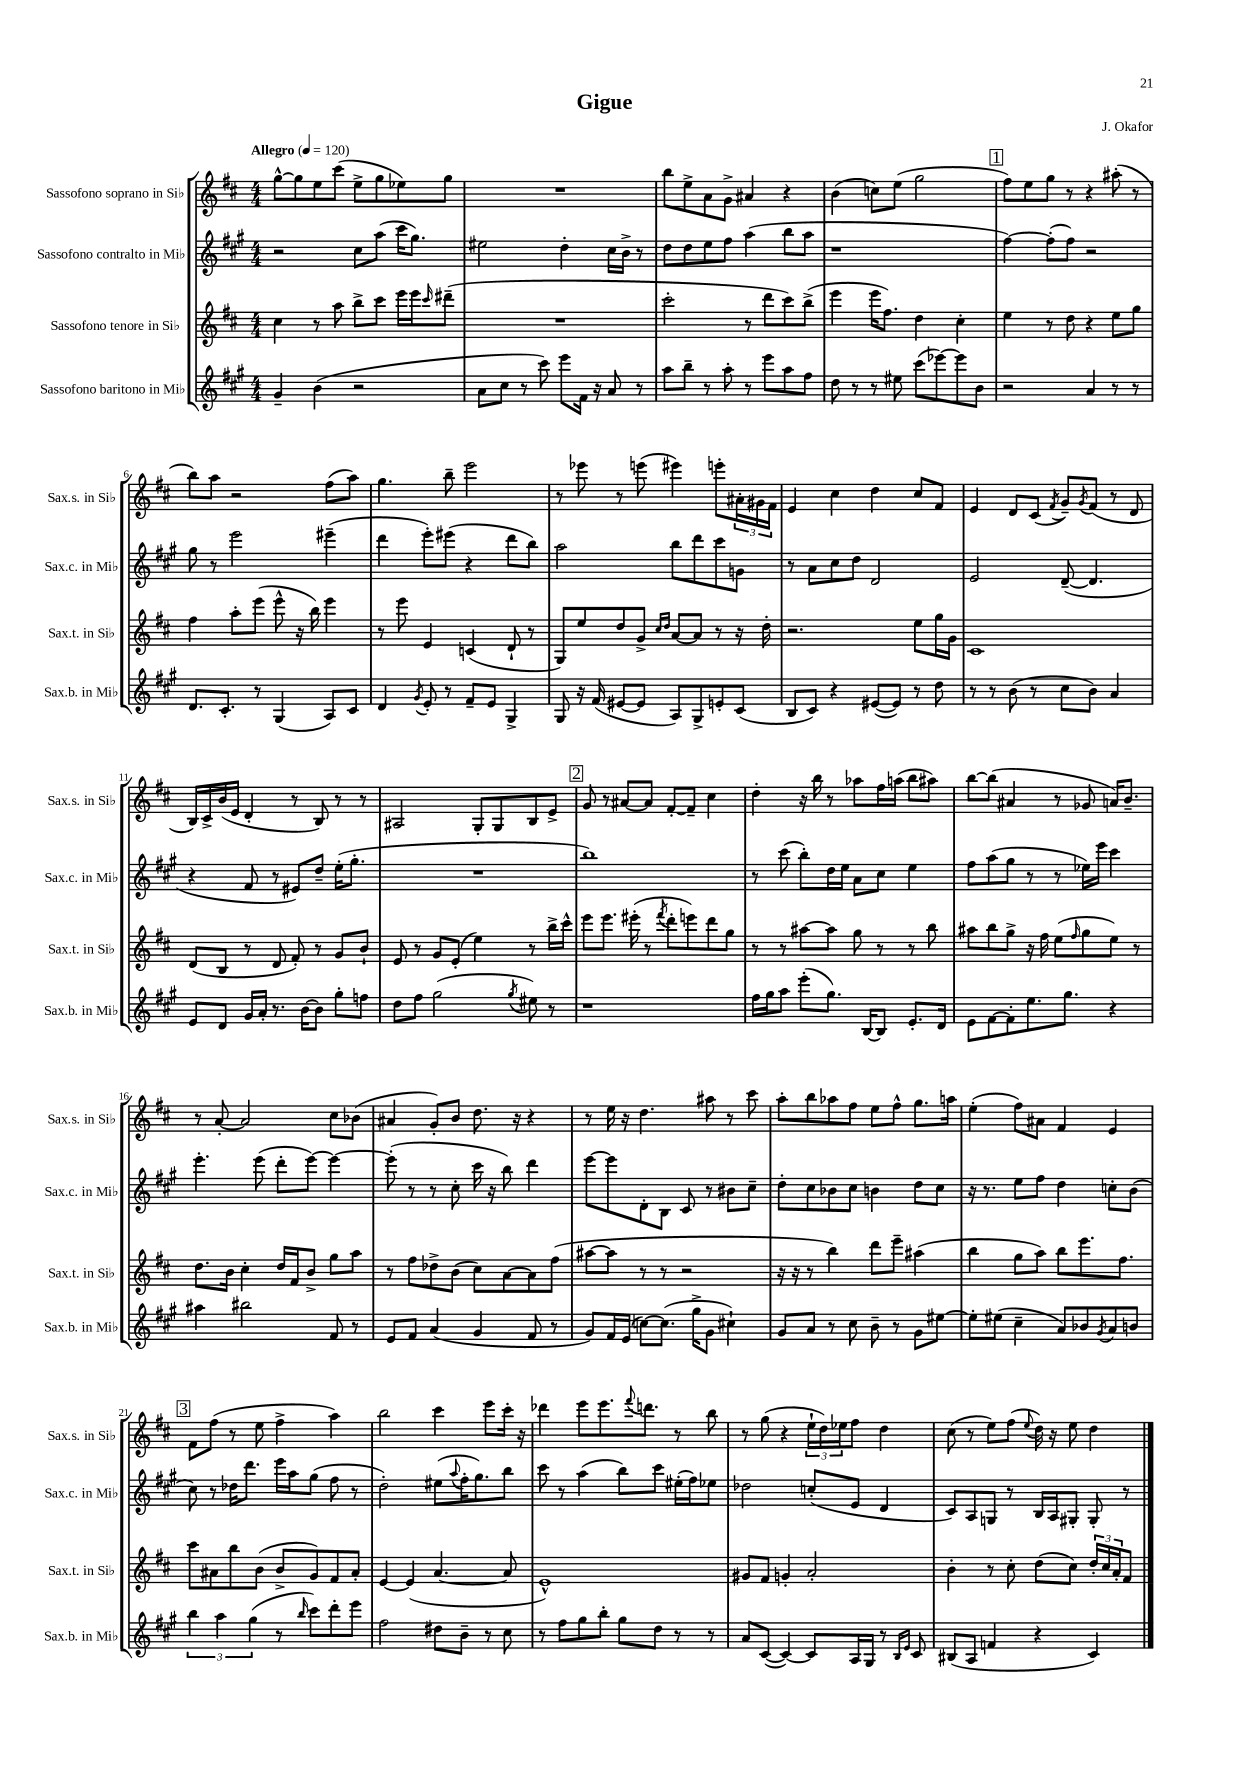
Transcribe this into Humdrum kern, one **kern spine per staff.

**kern	**kern	**kern	**kern
*part4	*part3	*part2	*part1
*staff4	*staff3	*staff2	*staff1
*I"Sassofono baritono in Mi♭	*I"Sassofono tenore in Si♭	*I"Sassofono contralto in Mi♭	*I"Sassofono soprano in Si♭
*I'Sax.b. in Mi♭	*I'Sax.t. in Si♭	*I'Sax.c. in Mi♭	*I'Sax.s. in Si♭
*clefG2	*clefG2	*clefG2	*clefG2
*k[f#c#g#]	*k[f#c#]	*k[f#c#g#]	*k[f#c#]
*M4/4	*M4/4	*M4/4	*M4/4
*MM120	*MM120	*MM120	*MM120
=1	=1	=1	=1
!	!	!	!LO:TX:a:B:t=Allegro
4g#~/	4cc#\	2r	[8gg^^\L
.	.	.	8gg\]
(4b\	8r	.	8ee\
.	8aa\	.	(8ccc#\J
2r	8bb^\L	8cc#\L	8ee^\L
.	8ccc#\J	(8aa\J	8gg\
.	16eee\LL	16ccc#\KL	8ee-X\)
.	16eee\J	8.gg#\J)	.
.	16qqccc#/	.	.
.	(8ddd#X~\J	.	8gg\J
=2	=2	=2	=2
8a\L	1r	2ee#X\	1r
8cc#\J	.	.	.
8r	.	.	.
8ccc#\)	.	.	.
8eee\L	.	4dd'\	.
16f#\Jk	.	.	.
16r	.	.	.
8a/	.	16cc#\LL	.
.	.	16b^\JJ	.
8r	.	8r	.
=3	=3	=3	=3
8aa\L	2ccc#'\	8dd\L	8bb\L
8bb~\J	.	8dd\	8ee^\
8r	.	8ee\	8a\
8aa'\	.	8ff#\J	8g^\J
8r	8r	(4aa\	4a#X/
8eee\L	8ddd\L	.	.
8aa\	8ccc#\)	8bb\L	4r
8ff#\J	(8bb^\J	8aa\J	.
=4	=4	=4	=4
8dd\	4eee\	1r	(4b\
8r	.	.	.
8r	16eee\KL	.	8ccn\L)
.	8.ff#\J)	.	.
8ee#X\	.	.	(8ee\J
(8ccc#\L	4dd\	.	2gg\
[8eee-X\)	.	.	.
8eee-\]	4cc#'\	.	.
8b\J	.	.	.
!!LO:REH:place=s1:t=1
=5	=5	=5	=5
2r	4ee\	[4ff#\)	8ff#\L)
.	.	.	8ee\
.	8r	(8ff#'\L]	8gg\J
.	8dd\	8ff#\J)	8r
4a/	4r	2r	4r
8r	8ee\L	.	(8aa#X'\
8r	8gg\J	.	8r
!!LO:LB:g=z
=6	=6	=6	=6
8.d/L	4ff#\	8gg#\	8bb\L)
.	.	8r	8aa\J
8.c#'/J	.	.	.
.	8aa'\L	2eee\	2r
8r	(8eee\J	.	.
(4G#/	8eee^^\	.	.
.	16r	.	.
.	16bb\)	.	.
8A/L)	4eee\	(4eee#X~\	(8ff#\L
8c#/J	.	.	8aa\J)
=7	=7	=7	=7
4d/	8r	4ddd\	4.gg\
.	8eee\	.	.
8qg#/	.	.	.
8e'/	4e/	8eee'\L)	.
8r	.	(8eee#X\J	8bb~\
8f#~/L	(4cn/	4r	2eee\
8e/J	.	.	.
4G#^/	8d`/	8ddd\L	.
.	8r	8bb\J)	.
=8	=8	=8	=8
8G#/	8G/L)	2aa\	8r
16r	8ee/	.	8eee-X\
(16f#/	.	.	.
[8e#X/L	8dd/	.	8r
8e#/J]	8g^/J	.	(8eeen\
.	16qqcc#/LL	.	.
.	16qqdd/JJ	.	.
8A/L)	[8a/L	8bb\L	4eee#X\)
8G#^/	8a/J]	8ddd\	.
8en'/	8r	8ccc#\	8eeen'\L
(8c#/J	16r	8gn\J	24a#X'\L
.	.	.	24g#X\
.	16dd'\	.	.
.	.	.	24f#\JJ
=9	=9	=9	=9
8B/L	2.r	8r	4e/
8c#/J)	.	8a\L	.
4r	.	8cc#\	4cc#\
.	.	8dd\J	.
([8e#X/L	.	2d/	4dd\
8e#/J])	.	.	.
8r	8ee\L	.	8cc#/L
8dd\	16gg\L	.	8f#/J
.	16g\JJ	.	.
=10	=10	=10	=10
8r	1c#	2e/	4e/
8r	.	.	.
(8b\	.	.	8d/L
8r	.	.	(8c#/J
.	.	.	8qf#/
8cc#\L	.	([8d~/	8g~/L)
.	.	.	8qg/
8b\J)	.	4.d/]	(8f#/J
4a/	.	.	8r
.	.	.	8d/
!!LO:LB:g=z
=11	=11	=11	=11
8e/L	(8d/L	4r	16B/LL)
.	.	.	16c#^/
8d/J	8B/J	.	(16b/
.	.	.	16e/JJ
16g#/LL	8r	8f#/	4d'/
16a'/JJ	.	.	.
8.r	8d/	8r	.
.	8f#'/)	8e#X/L)	8r
[16b\KL	.	.	.
8b\J]	8r	8dd~/J	8B/)
8gg#'\L	8g/L	(16ee'\KL	8r
.	.	8.gg#'\J	.
8ffn\J	8b`/J	.	8r
=12	=12	=12	=12
8dd\L	8e/	1r	2A#X/
8ff#\J	8r	.	.
(2gg#\	8g/L	.	.
.	(8e'/J	.	.
.	4ee\)	.	8G'/L
.	.	.	8G/
8qgg#/	.	.	.
8ee#X\)	8r	.	8B/
8r	16bb^\LL	.	8e^/J
.	16ccc#^^\JJ	.	.
!!LO:REH:place=s1:t=2
=13	=13	=13	=13
1r	8eee\L	1bb)	8g/
.	8.eee\J	.	8r
.	.	.	[8a#X/L
.	(16eee#X'\	.	.
.	8r	.	8a#/J]
.	8qfff#/	.	.
.	8ddd'\L	.	[8f#'/L
.	8eeen\)	.	8f#~/J]
.	8ddd\	.	4cc#\
.	8gg\J	.	.
=14	=14	=14	=14
16ff#\LL	8r	8r	4dd'\
16gg#\J	.	.	.
8aa\J	8r	(8ccc#\	.
(8eee'\L	[8aa#X\L	8bb'\L)	16r
.	.	.	16bb\
8.gg#\J)	8aa#\J]	16dd\L	8r
.	.	16ee\JJ	.
.	8gg\	8a\L	8aa-X\L
[16B/KL	.	.	.
8B/J]	8r	8cc#\J	16ff#\L
.	.	.	(16aan\JJ
8.e'/L	8r	4ee\	8bb\L
.	8bb\	.	8aa#X\J)
16d/Jk	.	.	.
=15	=15	=15	=15
8e\L	8aa#X\L	8ff#\L	[8bb\L
[8f#\	8bb\	(8aa\	(8bb\J]
8f#'\]	8gg^\J	8gg#\J	4a#X/
8.ee\	16r	8r	.
.	16ff#\	.	.
.	(8ee\L	8r	8r
8.gg#\J	.	.	.
.	16qqff#/	.	.
.	8gg\	16ee-X\LL)	8g-X/
.	.	16eee\JJ	.
4r	8ee\J)	4ccc#\	16an/KL)
.	.	.	8.b~/J
.	8r	.	.
!!LO:LB:g=z
=16	=16	=16	=16
4aa#X\	8.dd\L	4.eee'\	8r
.	.	.	[8a'/
.	16b\Jk	.	.
2bb#X\	4cc#'\	.	2a/]
.	.	(8eee\	.
.	16dd/LL	8ddd'\L	.
.	16f#/J	.	.
.	8b^/J	[8eee\J)	.
8f#/	8gg\L	4eee\_	8cc#\L
8r	8aa\J	.	(8b-X\J
=17	=17	=17	=17
8e/L	8r	(8eee'\]	4a#X/
8f#/J	8ff#\L	8r	.
(4a/	8dd-X^\	8r	8g'/L)
.	(8b\J	8cc#'\	8b/J
4g#/	8cc#\L)	16ccc#\	8.dd\
.	.	16r	.
.	[8a\	8bb\)	.
.	.	.	16r
8f#/	8a\]	4ddd\	4r
8r	(8ff#\J	.	.
=18	=18	=18	=18
8g#/L)	[8aa#X\L	[8eee\L	8r
16f#/L	8aa#\J]	8eee\]	16ee\
(16e/JJ	.	.	16r
[8ccn\L)	8r	8d'\	4.dd\
(8.cc\J]	8r	8B\J	.
.	2r	8c#/	.
16gg#^\KL	.	.	.
8g#\J	.	8r	8aa#X\
4cc#X`\)	.	8b#X\L	8r
.	.	8cc#~\J	8ccc#\
=19	=19	=19	=19
8g#/L	16r	8dd'\L	8aa'\L
.	16r	.	.
8a/J	8r	8cc#\	8bb\
8r	4bb\)	8b-X\	8aa-X\
8cc#\	.	8cc#\J	8ff#\J
8b~\	8ddd\L	4bn\	8ee\L
8r	8eee~\J	.	8ff#^^\J
8g#\L	(4aa#X\	8dd\L	8.gg\L
[8ee#X\J	.	8cc#\J	.
.	.	.	16aan\Jk
=20	=20	=20	=20
8ee#'\L]	4bb\	16r	(4ee'\
.	.	8.r	.
(8ee#X\J	.	.	.
4cc#~\	8gg\L	8ee\L	8ff#\L)
.	8aa\J)	8ff#\J	8a#X\J
8a/L)	8bb\L	4dd\	4f#/
8b-X/	8.eee\	.	.
8qg#/	.	.	.
8a/	.	8ccn'\L	4e/
.	8.ff#\J	.	.
8bn/J	.	(8b\J	.
!!LO:LB:g=z
!!LO:REH:place=s1:t=3
=21	=21	=21	=21
6bb\	8ccc#\L	8cc#\)	8f#\L
.	8a#X\	8r	(8ff#\J
6aa\	.	.	.
.	8bb\	16dd-X\KL	8r
.	.	8.ddd\J	.
(6gg#\	.	.	.
.	(8b\J	.	8ee\
8r	8b^/L	16eee\LL	4ff#^\
.	.	16aa\J	.
16qqbb/	.	.	.
8ccc#\L)	8g/)	(8gg#\J	.
8ddd'\	8f#/	8ff#\	4aa\)
8eee\J	8a#'/J	8r	.
=22	=22	=22	=22
2ff#\	[4e/	2dd'\)	2bb\
.	(4e/]	.	.
8dd#X\L	[4.a/	(8ee#X\L	4ccc#\
.	.	8qqaa/	.
8b~\J	.	16ff#'\K	.
.	.	8.gg#\)	.
8r	.	.	8eee\L
8cc#\	8a/]	8bb\J	16ccc#'\Jk
.	.	.	16r
=23	=23	=23	=23
8r	1e^^)	8ccc#\	4ddd-X\
8ff#\L	.	8r	.
8gg#\	.	(4aa\	8eee\L
8bb'\J	.	.	8.eee\
8gg#\L	.	8bb\L)	.
.	.	.	8qqfff#/
.	.	.	8.dddn\J
8dd\J	.	8ccc#\J	.
8r	.	(16ee#X'\LL	8r
.	.	16ff#\J)	.
8r	.	8ee-X\J	8bb\
=24	=24	=24	=24
8a/L	8g#X/L	2dd-X\	8r
([8c#/J	8f#/J	.	(8gg\
4c#/_)	4gn'/	.	4r
8c#/L]	2a'/	(8ccn'/L	24ee`\LL
.	.	.	24dd\)
.	.	.	24ee-X\J
16A/L	.	8e/J	8ff#\J
16G#/JJ	.	.	.
8r	.	4d/	4dd\
16qqB/LL	.	.	.
16qqe/JJ	.	.	.
8c#/	.	.	.
=25	=25	=25	=25
(8B#X/L	4b'\	8c#/L)	(8cc#\
8A/J	.	8A/	8r
4fn/	8r	8Gn/J	8ee\L)
.	8cc#'\	8r	(8ff#\J
.	.	.	8qqee/
4r	(8dd\L	16B/LL	16dd\)
.	.	16A/J	16r
.	8cc#\J)	8G#X'/J	8ee\
4c#/)	24dd'/LL	8G#'/	4dd\
.	24cc#/	.	.
.	24a'/J	.	.
.	8f#/J	8r	.
==	==	==	==
*-	*-	*-	*-
